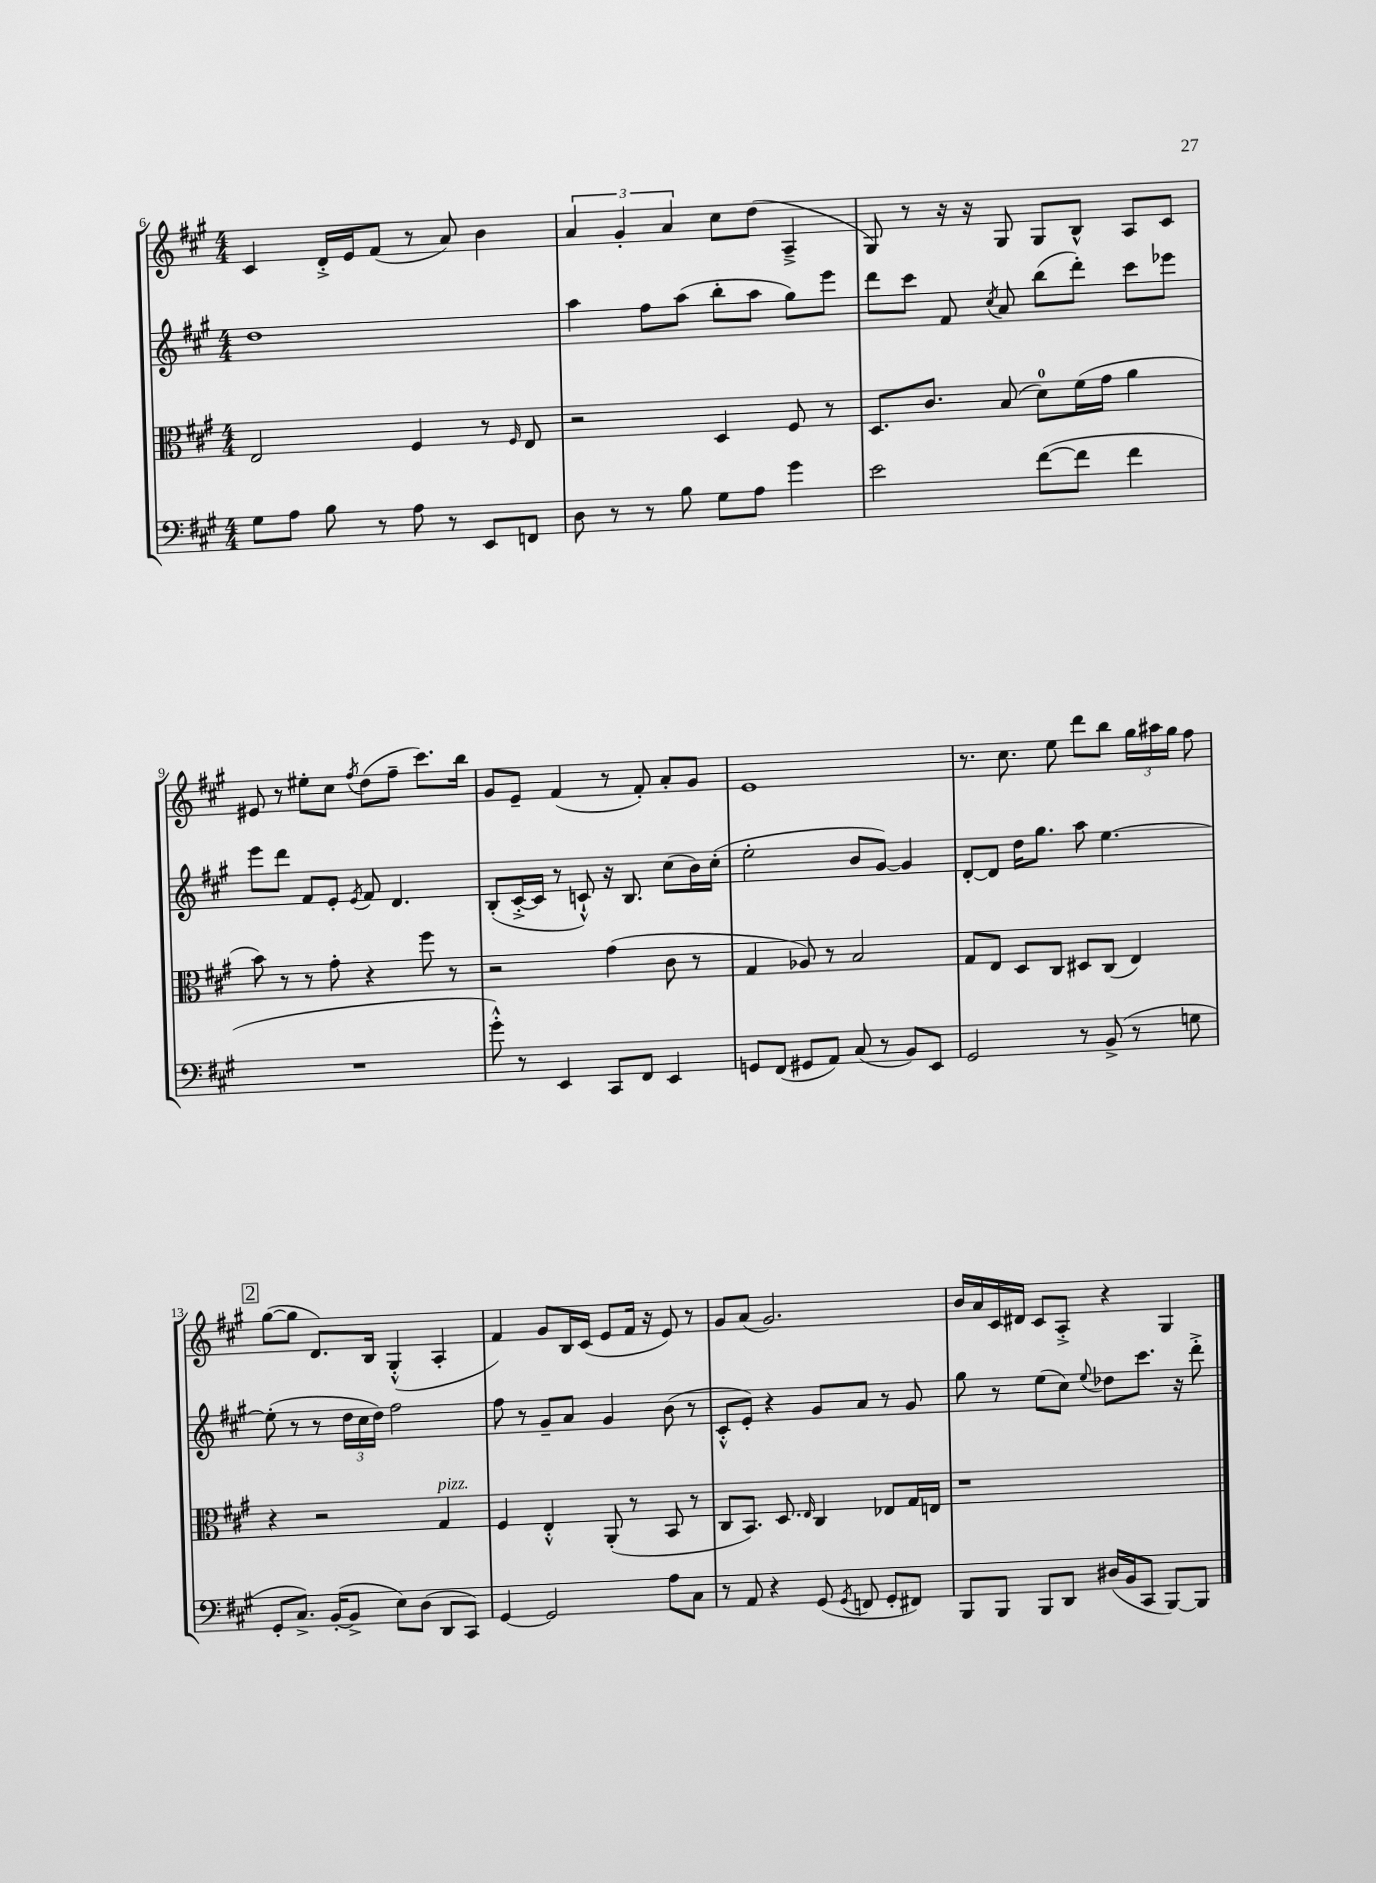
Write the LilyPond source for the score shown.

<<
\new StaffGroup <<
\new Staff = "s0" {
    \clef treble \key a \major \numericTimeSignature \time 4/4
    \autoBeamOff cis'4 d'16[-.-> e'16 fis'8]( r8 a'8) b'4 |
    \tuplet 3/2 { a'4 gis'4-. a'4 } cis''8[ d''8]( a4---> |
    gis8) r8 r16 r16 gis8 gis8[ b8]-^ a8[ cis'8] |
    eis'8 r8 eis''8[-. cis''8] \acciaccatura { fis''8 } d''8[( fis''8]-- cis'''8.[) b''16] |
    gis'8[ e'8]-- fis'4( r8 fis'8-.) a'8[-. gis'8] |
    e'1 |
    r8. cis''8. e''8 d'''8[ b''8] \tuplet 3/2 { gis''16[ ais''16 gis''16] } fis''8 |
    \mark \markup { \box "2" } gis''8[~( gis''8] d'8.[) b16] gis4-.-^( a4-. |
    fis'4) gis'8[ b16 cis'16]( e'8[ fis'16] r16 e'8) r8 |
    gis'8[ a'8]( gis'2.) |
    b'16[ a'16 cis'16 dis'16] cis'8[ a8]-.-> r4 gis4 \bar "|." |
}
\new Staff = "s1" {
    \clef treble \key a \major \numericTimeSignature \time 4/4
    \autoBeamOff d''1 |
    a''4 fis''8[ a''8]( b''8[-. a''8] gis''8[) e'''8] |
    d'''8[ cis'''8] fis'8 \acciaccatura { cis''8 } a'8 b''8[( d'''8]-.) cis'''8[ ees'''8] |
    e'''8[ d'''8] fis'8[ e'8]-. \acciaccatura { e'8 } fis'8 d'4. |
    b8[-.( cis'16~-.-> cis'16] r8 c'8-!-^) r16 b8. cis''8[( b'16) cis''16]-.( |
    e''2-. b'8[ gis'8]~) gis'4 |
    d'8[~-. d'8] d''16[ gis''8.] a''8 e''4.~ |
    \mark \markup { \box "2" } e''8-.( r8 r8 \tuplet 3/2 { d''16[ cis''16 d''16]) } fis''2 |
    fis''8 r8 gis'8[-- a'8] gis'4 b'8( r8 |
    cis'8[-.-^ e'8]-.) r4 gis'8[ a'8] r8 gis'8 |
    gis''8 r8 e''8[( cis''8]) \appoggiatura { e''8 } des''8[ cis'''8.] r16 d'''8-.-> \bar "|." |
}
\new Staff = "s2" {
    \clef alto \key a \major \numericTimeSignature \time 4/4
    \autoBeamOff e2 fis4 r8 \grace { fis16 } e8 |
    r2 d4 fis8 r8 |
    d8.[ cis'8.] b8( d'8[-0) fis'16( gis'16] a'4 |
    b'8) r8 r8 gis'8-. r4 fis''8 r8 |
    r2 gis'4( cis'8 r8 |
    gis4 aes8) r8 b2 |
    gis8[ e8] d8[ cis8] dis8[ cis8]( e4) |
    \mark \markup { \box "2" } r4 r2 gis4^\markup { \italic "pizz." } |
    fis4 e4-.-^ a,8-.( r8 b,8 r8 |
    cis8[ b,8.]) d8. \grace { e16 } cis4 ees8[ gis16 e16] |
    r1 \bar "|." |
}
\new Staff = "s3" {
    \clef bass \key a \major \numericTimeSignature \time 4/4
    \autoBeamOff gis8[ a8] b8 r8 a8 r8 e,8[ f,8] |
    d8 r8 r8 b8 gis8[ a8] gis'4 |
    e'2 fis'8[~( fis'8] fis'4 |
    R1 |
    gis'8-.-^) r8 e,4 cis,8[ fis,8] e,4 |
    g,8[ fis,8]( gis,8[ a,8]) cis8( r8 b,8[) e,8] |
    gis,2 r8 b,8->( r8 g8 |
    \mark \markup { \box "2" } gis,8[-. cis8.]->) b,16[~-.( b,8]-> e8[) d8]( d,8[ cis,8]) |
    gis,4~ gis,2 a8[ cis8] |
    r8 a,8 r4 gis,8( \acciaccatura { gis,8 } f,8 gis,8[-. fis,8]) |
    b,,8[ b,,8] b,,8[ d,8] dis16[( b,16 cis,8] b,,8[~) b,,8] \bar "|." |
}
>>
>>
\layout { \context { \Score currentBarNumber = #6 } }
